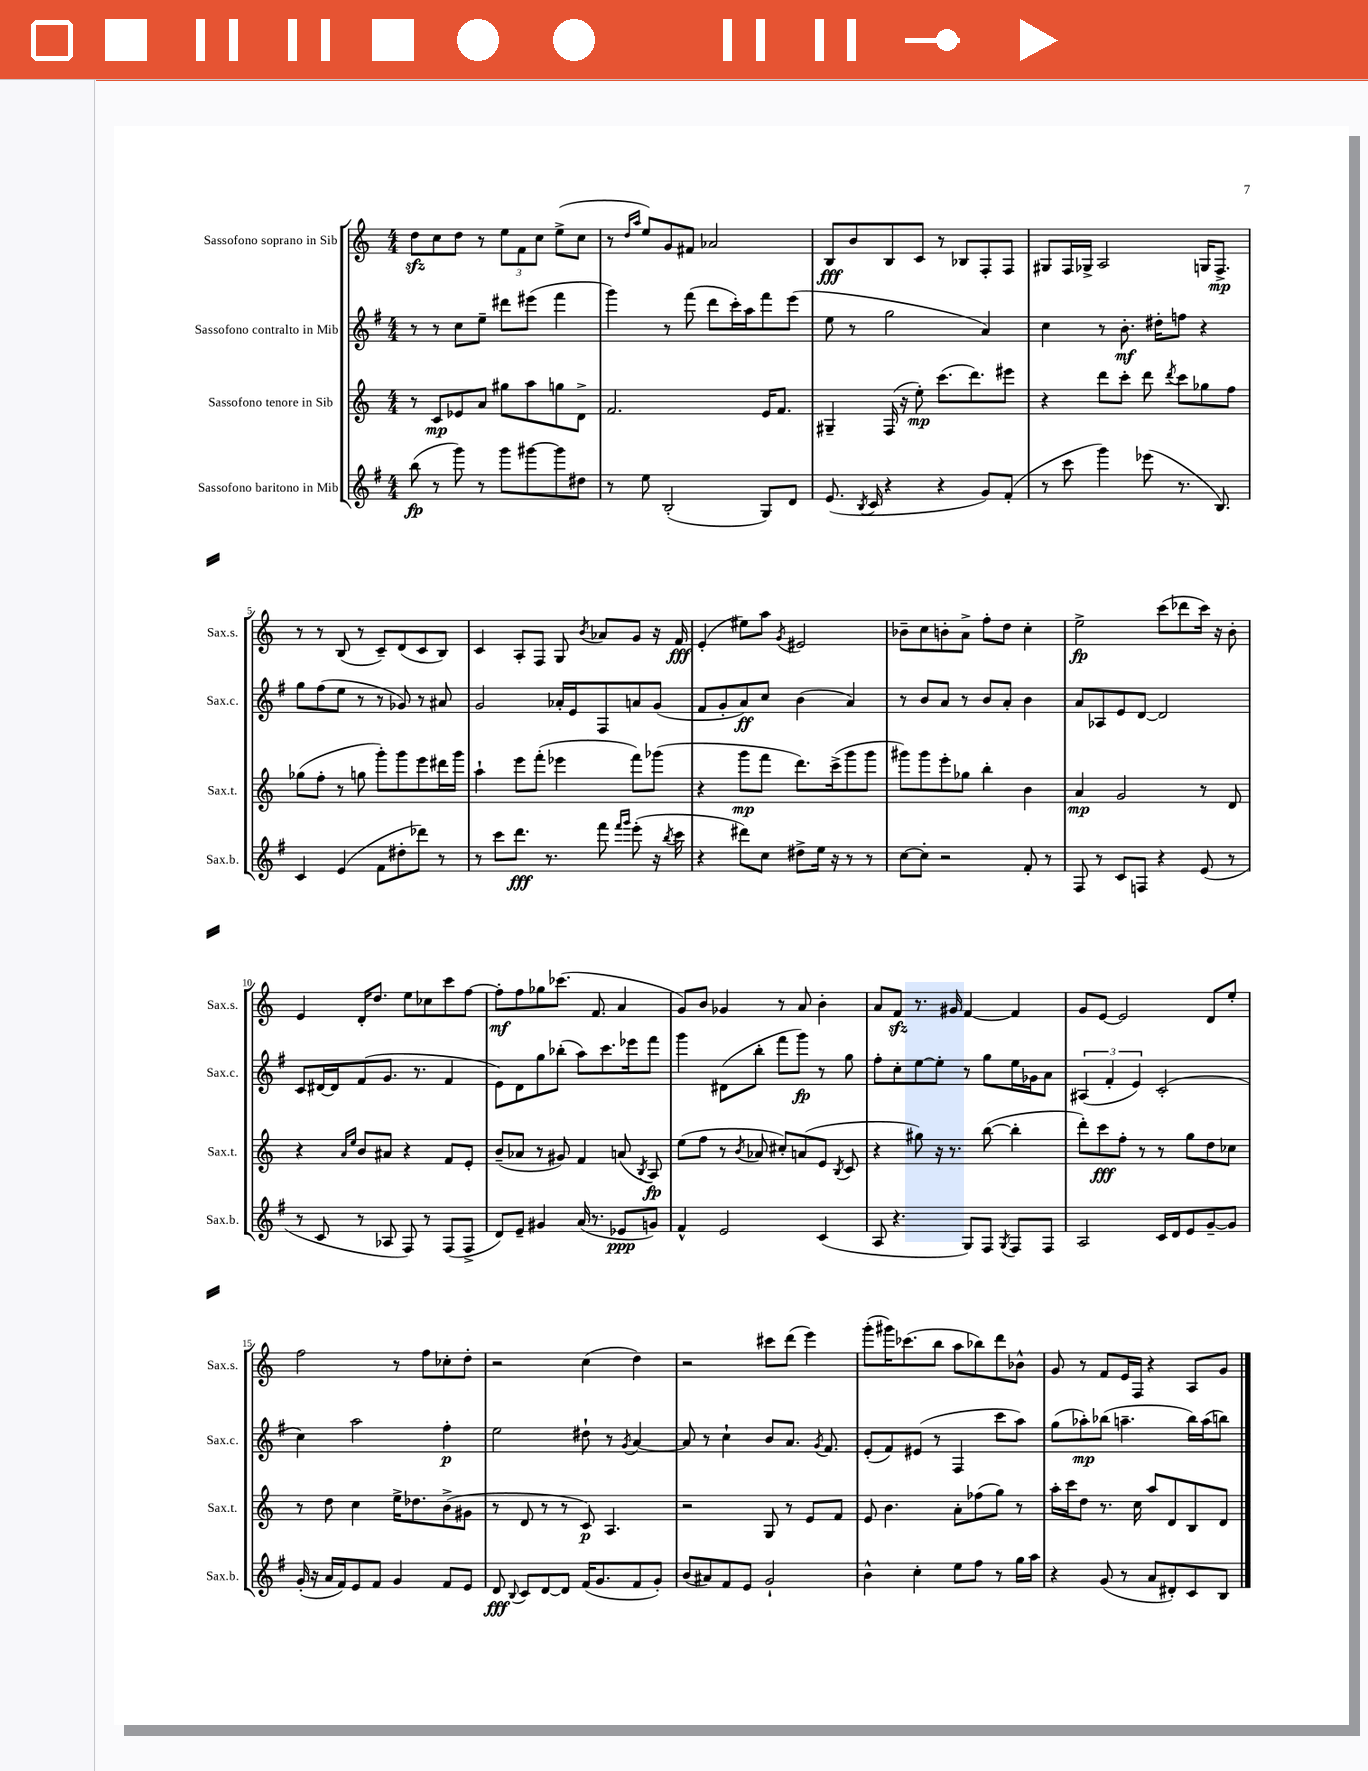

**kern	**kern	**kern	**kern
*staff4	*staff3	*staff2	*staff1
*clefG2	*clefG2	*clefG2	*clefG2
*k[f#]	*k[]	*k[f#]	*k[]
*M4/4	*M4/4	*M4/4	*M4/4
(8bb	8r	8r	8dd
8r	8c	8r	8cc
8ggg)	8e-	8cc	8dd
8r	8a	8ee~	8r
8ggg	8gg#	8ddd#	12ee
.	.	.	12f
[8ggg#	8aa	(8eee#	.
.	.	.	12cc
8ggg#]	8gg	4fff#	(8ee^
8dd#	8d^	.	8cc
=	=	=	=
8r	2.f	4ggg)	8r
.	.	.	16qqdd
.	.	.	16qqaa
8ee	.	.	8ee)
(2B'	.	8r	8g
.	.	(8fff#	8f#
.	.	8ddd	2a-
.	.	16ccc')	.
.	.	16aa	.
8G)	16e	8fff#	.
.	8.f	.	.
8d	.	(8eee	.
=	=	=	=
(8.e	4G#~	8ee	8B
.	.	8r	8b
8qB	.	.	.
16c	.	.	.
4r	(16F	2gg	8B
.	16r	.	.
.	8ee')	.	8c
4r	(8.ccc	.	8r
.	.	.	8B-
.	8.ddd)	.	.
8g)	.	4a)	8F'
(8f#'	8eee#	.	8F
=	=	=	=
8r	4r	4cc	8G#
8ccc	.	.	16F
.	.	.	16G-^
4ggg)	8ddd	8r	2A
.	8ccc'	8.b'	.
(8eee-	8ddd	.	.
.	.	16dd#'	.
.	8qddd	.	.
8.r	8ccc	8ff	.
.	8gg-	4r	16G
8.B)	.	.	8.F^
.	8ff	.	.
=	=	=	=
4c	(8gg-	8gg	8r
.	8ff'	(8ff#	8r
(4e	8r	8ee	(8B
.	8gg	8r	8r
8f#	8ggg')	8r	8c~)
8dd#'	8ggg	8g-)	(8d
8ddd-)	8eee	8r	8c
8r	16ddd#	8a#	8B)
.	16ggg	.	.
=	=	=	=
8r	4aa`	2g	4c
8ccc	.	.	.
8.ddd	8eee	.	8A'
.	(8fff'	.	8F
8.r	.	.	.
.	4eee-	16a-'	8G
.	.	16e	.
.	.	.	8qb
8fff#	.	8F#	8a-
16qqfff#	.	.	.
16qqggg	.	.	.
(8eee'	8fff)	8a	8g
16r	(8ggg-	(8g	16r
8qbb	.	.	.
16ccc	.	.	16f
=	=	=	=
4r	4r	8f#	(4e'
.	.	8g'	.
8ddd#)	8ggg	8a)	8ee#)
8cc	8fff	8cc	8aa
.	.	.	8qg
8dd#^	8.ddd)	(4b	2e#
16ee	.	.	.
16r	(16ccc^	.	.
8r	8ggg	4a)	.
8r	8ggg	.	.
=	=	=	=
[8cc	8ggg#)	8r	8b-~
8cc']	8ggg#	8b	8cc
2r	8eee'	8a	8b'
.	8gg-	8r	8a^
.	4bb'	8b	8ff'
.	.	8a'	8dd
8f#'	4b	4b	4cc'
8r	.	.	.
=	=	=	=
8F#	4a	8a	2ee^
8r	.	8A-	.
8c	2g	8e	.
8F	.	[8d	.
4r	.	2d]	(8ccc
.	.	.	8ddd-
(8e	8r	.	16ccc)
.	.	.	16r
8r	8d	.	8b'
=	=	=	=
8r	4r	8c	4e
8c	.	[16d#	.
.	.	16d#]	.
.	16qqa	.	.
.	16qqee	.	.
8r	8b	(8f#	16d'
.	.	.	8.dd
8A-	8a#	8.g	.
8F#)	4r	.	8ee
.	.	8.r	.
8r	.	.	8cc-
(8F#	8f	4f#	8ccc
8F#^	8e'	.	[8ff
=	=	=	=
8d)	(8b~	8e)	8ff']
8e~	8a-	8d	8ff
4g#	8r	8gg	8gg-
.	8g#)	(8bb-'	(8.ccc-
(16a	4f	8aa)	.
8.r	.	.	8.f
.	.	8.ccc	.
8e-	(8a	.	4a
.	.	16eee-	.
.	8qB	.	.
8g)	8A)	8fff#	.
=	=	=	=
4f#^^	(8ee	4ggg	8g)
.	8ff	.	8b
2e	8r	(8d#	4g-
.	8qb	.	.
.	8a-	8bb'	.
.	8cc#')	8fff#	8r
.	(8a	8ggg)	8a
(4c	8e	8r	4b'
.	8qB	.	.
.	8c	8gg	.
=	=	=	=
8A	4r	8ff#'	8a
4.r	.	8cc'	8f
.	8gg#)	[8ee	8.r
.	16r	8ee']	.
.	8.r	.	16g#
8G)	.	8r	[4f
8F#	([8bb	8gg	.
8qG	.	.	.
8F#	4bb']	16ee	4f]
.	.	16g-	.
8F#	.	8a	.
=	=	=	=
2A	8ddd')	(6A#	8g
.	8ccc	.	[8e
.	.	6f#'	.
.	8ff'	.	2e]
.	.	6e)	.
.	8r	.	.
16c	8r	(2c'	.
16d	.	.	.
8e	8gg	.	.
[8g~	8dd	.	8d
8g]	8cc-	.	8ee'
=	=	=	=
(16g'	8r	4cc)	2ff
16r	.	.	.
16a	8dd	.	.
16f#)	.	.	.
8e	4cc	2aa	.
8f#	.	.	.
4g	16ee^	.	8r
.	8.dd-	.	.
.	.	.	8ff
8f#	(8b^	4ff#'	8cc-'
8e	8g#	.	8dd'
=	=	=	=
8d	8r	2ee	2r
8qqB	.	.	.
8c	8d	.	.
[8d	8r	.	.
8d]	8r	.	.
(16f#	8c)	8dd#`	(4cc
8.g	.	.	.
.	4.A	8r	.
.	.	8qg	.
8f#	.	[4a	4dd)
8g')	.	.	.
=	=	=	=
(8b	2r	8a]	2r
8a#)	.	8r	.
8f#	.	4cc`	.
8e	.	.	.
2g`	8G	8b	8ccc#
.	8r	8.a	(8ddd
.	8e	.	4eee)
.	.	8qg	.
.	.	8.f#	.
.	8f	.	.
=	=	=	=
4b^^	8e	(8e'	(8ggg'
.	4.b	8f#)	16ggg#)
.	.	.	(8.ccc-
4cc'	.	(8e#	.
.	.	8r	8bb
8ee	8a'	4F#	8aa
8ff#	(8ff-	.	8bb-)
8r	8gg)	8ccc	8ddd
16gg	8r	8aa)	8b-^^
16aa	.	.	.
=	=	=	=
4r	16aa'	(8gg	8g
.	16ccc	.	.
.	8dd	8aa-')	8r
(8g	8.r	(8bb-	8f
8r	.	4.aa~	16e
.	16cc	.	16F
8a	8aa	.	4r
8d#')	8d	.	.
8c	8B	16bb-)	8A
.	.	(16aa	.
8B	8d	8bb)	8g
==	==	==	==
*-	*-	*-	*-
